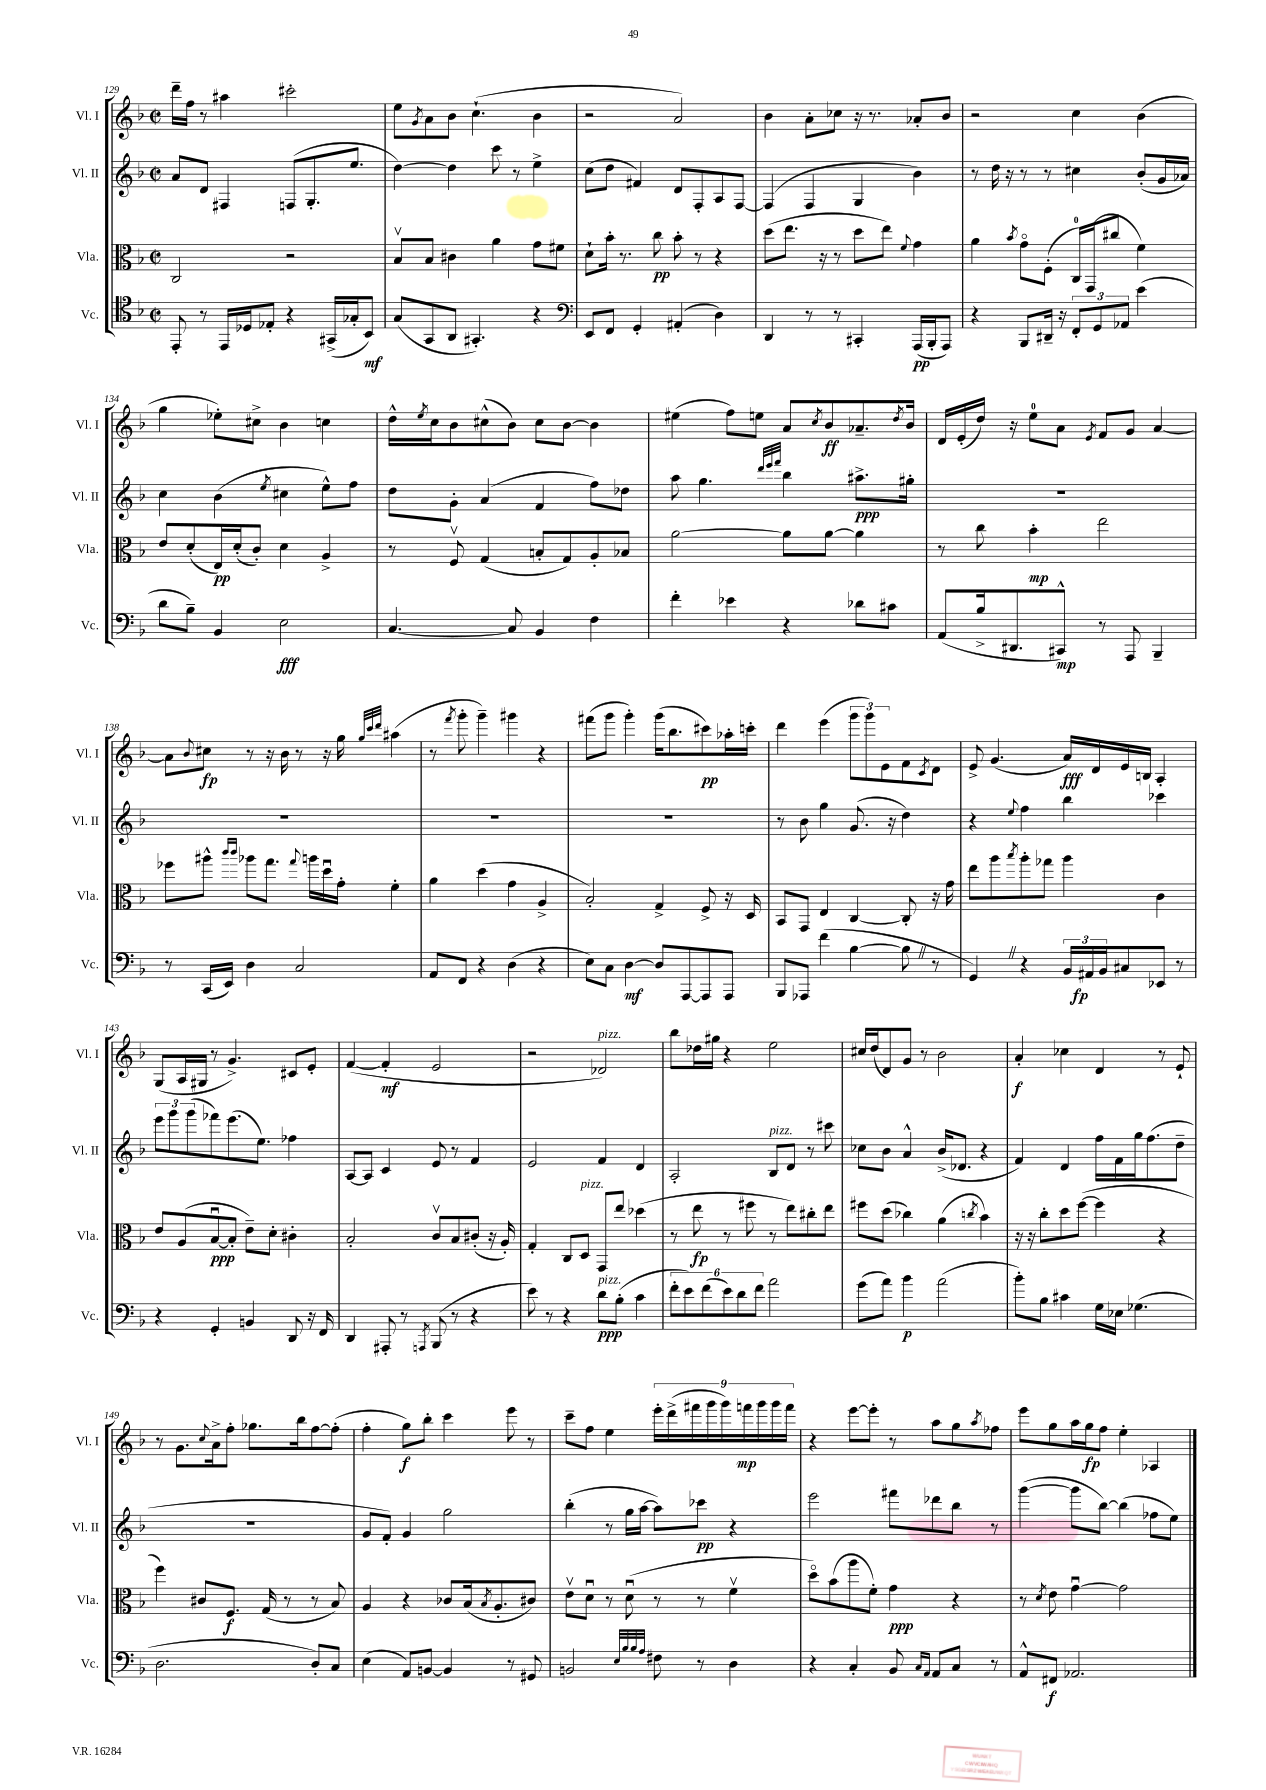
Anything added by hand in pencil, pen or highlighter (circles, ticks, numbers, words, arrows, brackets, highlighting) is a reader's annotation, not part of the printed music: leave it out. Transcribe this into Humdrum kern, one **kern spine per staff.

**kern	**kern	**kern	**kern
*staff4	*staff3	*staff2	*staff1
*clefC4	*clefC3	*clefG2	*clefG2
*k[b-]	*k[b-]	*k[b-]	*k[b-]
*M2/2	*M2/2	*M2/2	*M2/2
*met(c|)	*met(c|)	*met(c|)	*met(c|)
8EE'/	2C/	8a/L	16ddd~\LL
.	.	.	16ff\JJ
8r	.	8d/J	8r
16EE/LL	.	4F#/	4aa#\
16D-/J	.	.	.
8E-'/J	.	.	.
4r	2r	(8F/L	2ccc#'\
.	.	8.G'/	.
(16GG#^/LL	.	.	.
16G-'/J	.	8.ee/J	.
8BB-/J)	.	.	.
=	=	=	=
(8G/L	8B-v/L	[4dd\)	8ee\L
.	.	.	8qg/
8GG/	8B-/J	.	8a\
8AA/J	4c#\	4dd\]	8b-\J
4.GG#'/)	.	.	(4.cc`\
.	4a\	8ccc\	.
.	.	8r	.
4r	8g\L	4ee^\	4b-\
.	8f#\J	.	.
=	=	=	=
*clefF4	*	*	*
8EE/L	8d`\L	(8cc\L	2r
8FF/J	16b-'\Jk	8dd\J	.
.	8.r	.	.
4GG'/	.	4f#/)	.
.	8cc\	.	.
(4AA#'/	8b-'\	8d/L	2a/)
.	8r	8F'/	.
4D\)	4r	8A/	.
.	.	[8F/J	.
=	=	=	=
4DD/	(8dd\L	(4F/]	4b-\
.	8.ee\J	.	.
8r	.	4F/	8a'\L
.	16r	.	.
8r	8r	.	8cc-\J
4CC#'/	8dd\L	4G/	16r
.	.	.	8.r
.	8ee\J)	.	.
.	8qqf/	.	.
(16AAA/LL	4g\	4b-\)	8a-'/L
16BBB-'/J	.	.	.
8AAA/J)	.	.	8b-/J
=	=	=	=
4r	4a\	8r	2r
.	.	16dd\	.
.	.	16r	.
.	8qb-/	.	.
8BBB-/L	8go\L	8r	.
16DD#~/Jk	(8F'\J	8r	.
16r	.	.	.
12FF'/L	16C/LL)	4cc#\	4cc\
.	(16GG/J	.	.
12GG/	.	.	.
.	8cc#/J	.	.
12AA-/J	.	.	.
(4e\	4f\)	(8b-'/L	(4b-\
.	.	16g/L	.
.	.	16a-/JJ)	.
=	=	=	=
8d\L	8e/L	4cc\	4gg\
8B-~\J)	(8d'/	.	.
4BB-/	16E/L)	(4b-\	8ee-'\L)
.	(16d'/J	.	.
.	8c'/J)	.	8cc#^\J
.	.	8qee/	.
2E\	4d\	4cc#\	4b-\
.	4A^/	8ee^^\L)	4cc\
.	.	8ff\J	.
=	=	=	=
[4.C/	8r	8dd\L	16dd^^\LL
.	.	.	8qee/
.	.	.	16cc\J
.	8Fv/	8g'\J	8b-\
.	(4G/	(4a/	(8cc#^^\
8C/]	.	.	8b-\J)
4BB-/	8B'/L	4f/	8cc#\L
.	8G/)	.	[8b-\J
4F\	8A'/	8ff\L)	4b-\]
.	8B-/J	8dd-\J	.
=	=	=	=
4f'\	[2a\	8aa\	(4ee#\
.	.	4.gg\	.
4e-\	.	.	8ff\L)
.	.	.	8ee\J
.	.	32qqddd/LLL	.
.	.	32qqeee/	.
.	.	32qqfff/JJJ	.
4r	8a\]L	4bb-\	8a/L
.	.	.	8qcc/
.	[8a\J	.	8b-/
8d-\L	4a\]	8.aa#^\L	8.a-~/
8c#\J	.	.	.
.	.	.	8qdd/
.	.	16gg#'\Jk	16b-/Jk
=	=	=	=
(8AA/L	8r	1r	16d/LL
.	.	.	(16e'/
16B-^/k	8cc\	.	16dd/JJ)
8.DD#/	.	.	16r
.	4b-'\	.	8ee\L
8CC#^^/J)	.	.	8a\J
.	.	.	8qe/
8r	2ee\	.	8f/L
8AAA/	.	.	8g/J
4BBB-~/	.	.	[4a/
=	=	=	=
8r	8ff-\L	1r	8a\]L
.	.	.	8qqb-/
(16CC/LL	8aa#^^\J	.	8cc#\J
16EE/JJ)	.	.	.
.	16qqccc/LL	.	.
.	16qqccc/JJ	.	.
4D\	8aa-\L	.	8r
.	8.gg\J	.	16r
.	.	.	16b-\
2C/	.	.	8r
.	8qqgg/	.	.
.	16aa\LL	.	.
.	16ddu\	.	16r
.	16g'\JJ	.	16gg\
.	.	.	32qqgg/LLL
.	.	.	32qqccc/
.	.	.	32qqddd/JJJ
.	4f'\	.	(4aa#\
=	=	=	=
8AA/L	4a\	1r	8r
.	.	.	8qfff/
8FF/J	.	.	8ggg'\
4r	(4dd\	.	4ggg~\)
(4D\	4g\	.	4ggg#\
4r	4A^/	.	4r
=	=	=	=
8E\L)	2B-'/)	1r	(8fff#\L
8C\J	.	.	8ggg\J
[4D\	.	.	4ggg'\)
8D/]L	4G^/	.	(16ggg\LK
.	.	.	8.bb-\
[8AAA/	.	.	.
8AAA/]	8F^/	.	8ccc#\)
8AAA/J	16r	.	16aa-'\L
.	16D/	.	16ccc'\JJ
=	=	=	=
8BBB-/L	8BB-/L	8r	4ddd\
8AAA-/J	8GG/J	8b-\	.
(4f\	4E/	4gg\	(4eee\
[4B-\	[4C/	(8.g/	12ggg\L
.	.	.	12ggg\)
.	.	.	12e\
.	.	16r	.
8B-\]	8C'/]	4dd\)	8f\
.	.	.	8qc/
8r	16r	.	8d\J
.	16g\	.	.
=	=	=	=
4GG/)	8ee\L	4r	8e^/
.	8aa\	.	(4.g/
.	8qbb-/	8qqee/	.
4r	8aa'\	4ff\	.
.	8gg-\J	.	.
24BB-/LL	4aa\	4bb-\	16a/LL)
24AA#/	.	.	.
.	.	.	16d/
24BB-/J	.	.	.
8C#/	.	.	16e/
.	.	.	16B/JJ
8EE-/J	4c\	4ccc-\	4A'/
8r	.	.	.
=	=	=	=
4r	8e/L	12eee\L	(8G/L
.	.	12ggg\	.
.	(8A/	.	16A/L
.	.	(12ggg\	.
.	.	.	16G#/JJ
4GG'/	[8B-u/	8fff-\)	8r
.	8B-'/]J	(8.eee\	4.g^/)
4BB/	8e~\L)	.	.
.	.	8.ee\J)	.
.	8d'\J	.	.
8DD/	4c#'\	4ff-\	8c#/L
16r	.	.	8e'/J
16FF/	.	.	.
=	=	=	=
4DD/	2B-'/	[8A/L	([4f/
.	.	8A/]J	.
8AAA#'/	.	4c/	4f'/]
8r	.	.	.
8qAAA/	.	.	.
(8BBB-/	8cv/L	8e/	2e/
8r	8B-/	8r	.
4r	(8c#'/J	4f/	.
.	16r	.	.
.	16A'/)	.	.
=	=	=	=
8e\)	4G'/	2e/	2r
8r	.	.	.
4r	8C/L	.	.
.	8D/J	.	.
8d\L	8GG/L	4f/	2d-/)
(8B-'\J	8ee/J	.	.
4c\	(4dd-\	4d/	.
=	=	=	=
12f'\L	8r	2A'/	8bb-\L
12e\)	.	.	.
.	8ee\	.	16dd-\L
(12f\	.	.	.
.	.	.	16gg#\JJ
12e\)	8r	.	4r
12d\	.	.	.
.	8ff#\	.	.
12f\J	.	.	.
2a\	8r	8B-/L	2ee\
.	8ee\L)	8d/J	.
.	8cc#'\	8r	.
.	8ee\J	8ccc#\	.
=	=	=	=
(8g\L	8ff#\L	8cc-\L	16cc#/LL
.	.	.	(16dd/J
8a\J)	(8dd\J	8b-\J	8d/)
4b-\	4cc-\)	4a^^/	8g/J
.	.	.	8r
(2a\	(4a\	(16b-^/LK	2b-\
.	.	8.d-/J	.
.	8qcc/	.	.
.	4b-\)	4r	.
=	=	=	=
8b-'\L)	16r	4f/)	4a'/
.	16r	.	.
8B-\J	8cc'\L	.	.
4c#\	8dd\	4d/	4cc-\
.	([8ff\J	.	.
16G\LL	4ff\]	16ff\LL	4d/
16E-\JJ	.	16f\	.
(4.G-\	.	16gg\J	.
.	.	(8.ff\	.
.	4r	.	8r
.	.	8dd~\J	8e`/
=	=	=	=
2.D\	4ff\)	1r	8r
.	.	.	8.g\L
.	8c#/L	.	.
.	.	.	8qqcc/
.	.	.	16a^\k
.	8.F/J	.	8ff'\J
.	.	.	8.gg-\L
.	(16G/	.	.
.	8r	.	.
.	.	.	16bb-\k
8D'/L)	8r	.	[8ff\
8C/J	8B-/)	.	(8ff'\]J
=	=	=	=
(4E\	4A/	8g/L	4ff'\
.	.	8f'/J)	.
8AA/L)	4r	4g/	8gg\L)
[8BB/J	.	.	8bb-'\J
4BB/]	8c-/L	2gg\	4ccc\
.	(16B-/k	.	.
.	8qB-/	.	.
.	8.A'/	.	.
8r	.	.	8eee\
8GG#/	8c#/J)	.	8r
=	=	=	=
2BB/	8ev\L	(4bb-'\	8ccc~\L
.	8du\J	.	8ff\J
.	8r	8r	4ee\
.	(8du\	16gg\LL	.
.	.	[16aa\JJ	.
32qqE/LLL	.	.	.
32qqB-/	.	.	.
32qqB-/	.	.	.
32qqA/JJJ	.	.	.
8F#\	8r	8aa\]L)	18eee'\LL
.	.	.	(18ddd^\
.	.	.	18fff#\
8r	8r	8ccc-\J	.
.	.	.	18ggg\
.	.	.	18ggg\)
4D\	4fv\	4r	.
.	.	.	18fff\
.	.	.	18ggg\
.	.	.	18ggg\
.	.	.	18fff\JJ
=	=	=	=
4r	8ddo\L)	2eee\	4r
.	(8b-\	.	.
4C'/	8aa\	.	[8eee\L
.	8f'\J)	.	8eee'\]J
8BB-/	4g\	8fff#\L	8r
16qqC/LL	.	.	.
16qqAA/JJ	.	.	.
8AA/L	.	8ddd-\	8aa\L
8C/J	4r	8bb-\J	8gg\
.	.	.	8qaa/
8r	.	8r	8ff-\J
=	=	=	=
8AA^^/L	8r	([4ggg\	8eee\L
.	8qd/	.	.
8FF#/J	8e\	.	8gg\
2.AA-/	[4gu\	8ggg\]L	16aa\L
.	.	.	16gg\J
.	.	[8bb-\J)	8ff\J
.	2g\]	(4bb-\]	4ee'\
.	.	8ff-\L	4A-/
.	.	8ee\J)	.
==	==	==	==
*-	*-	*-	*-
